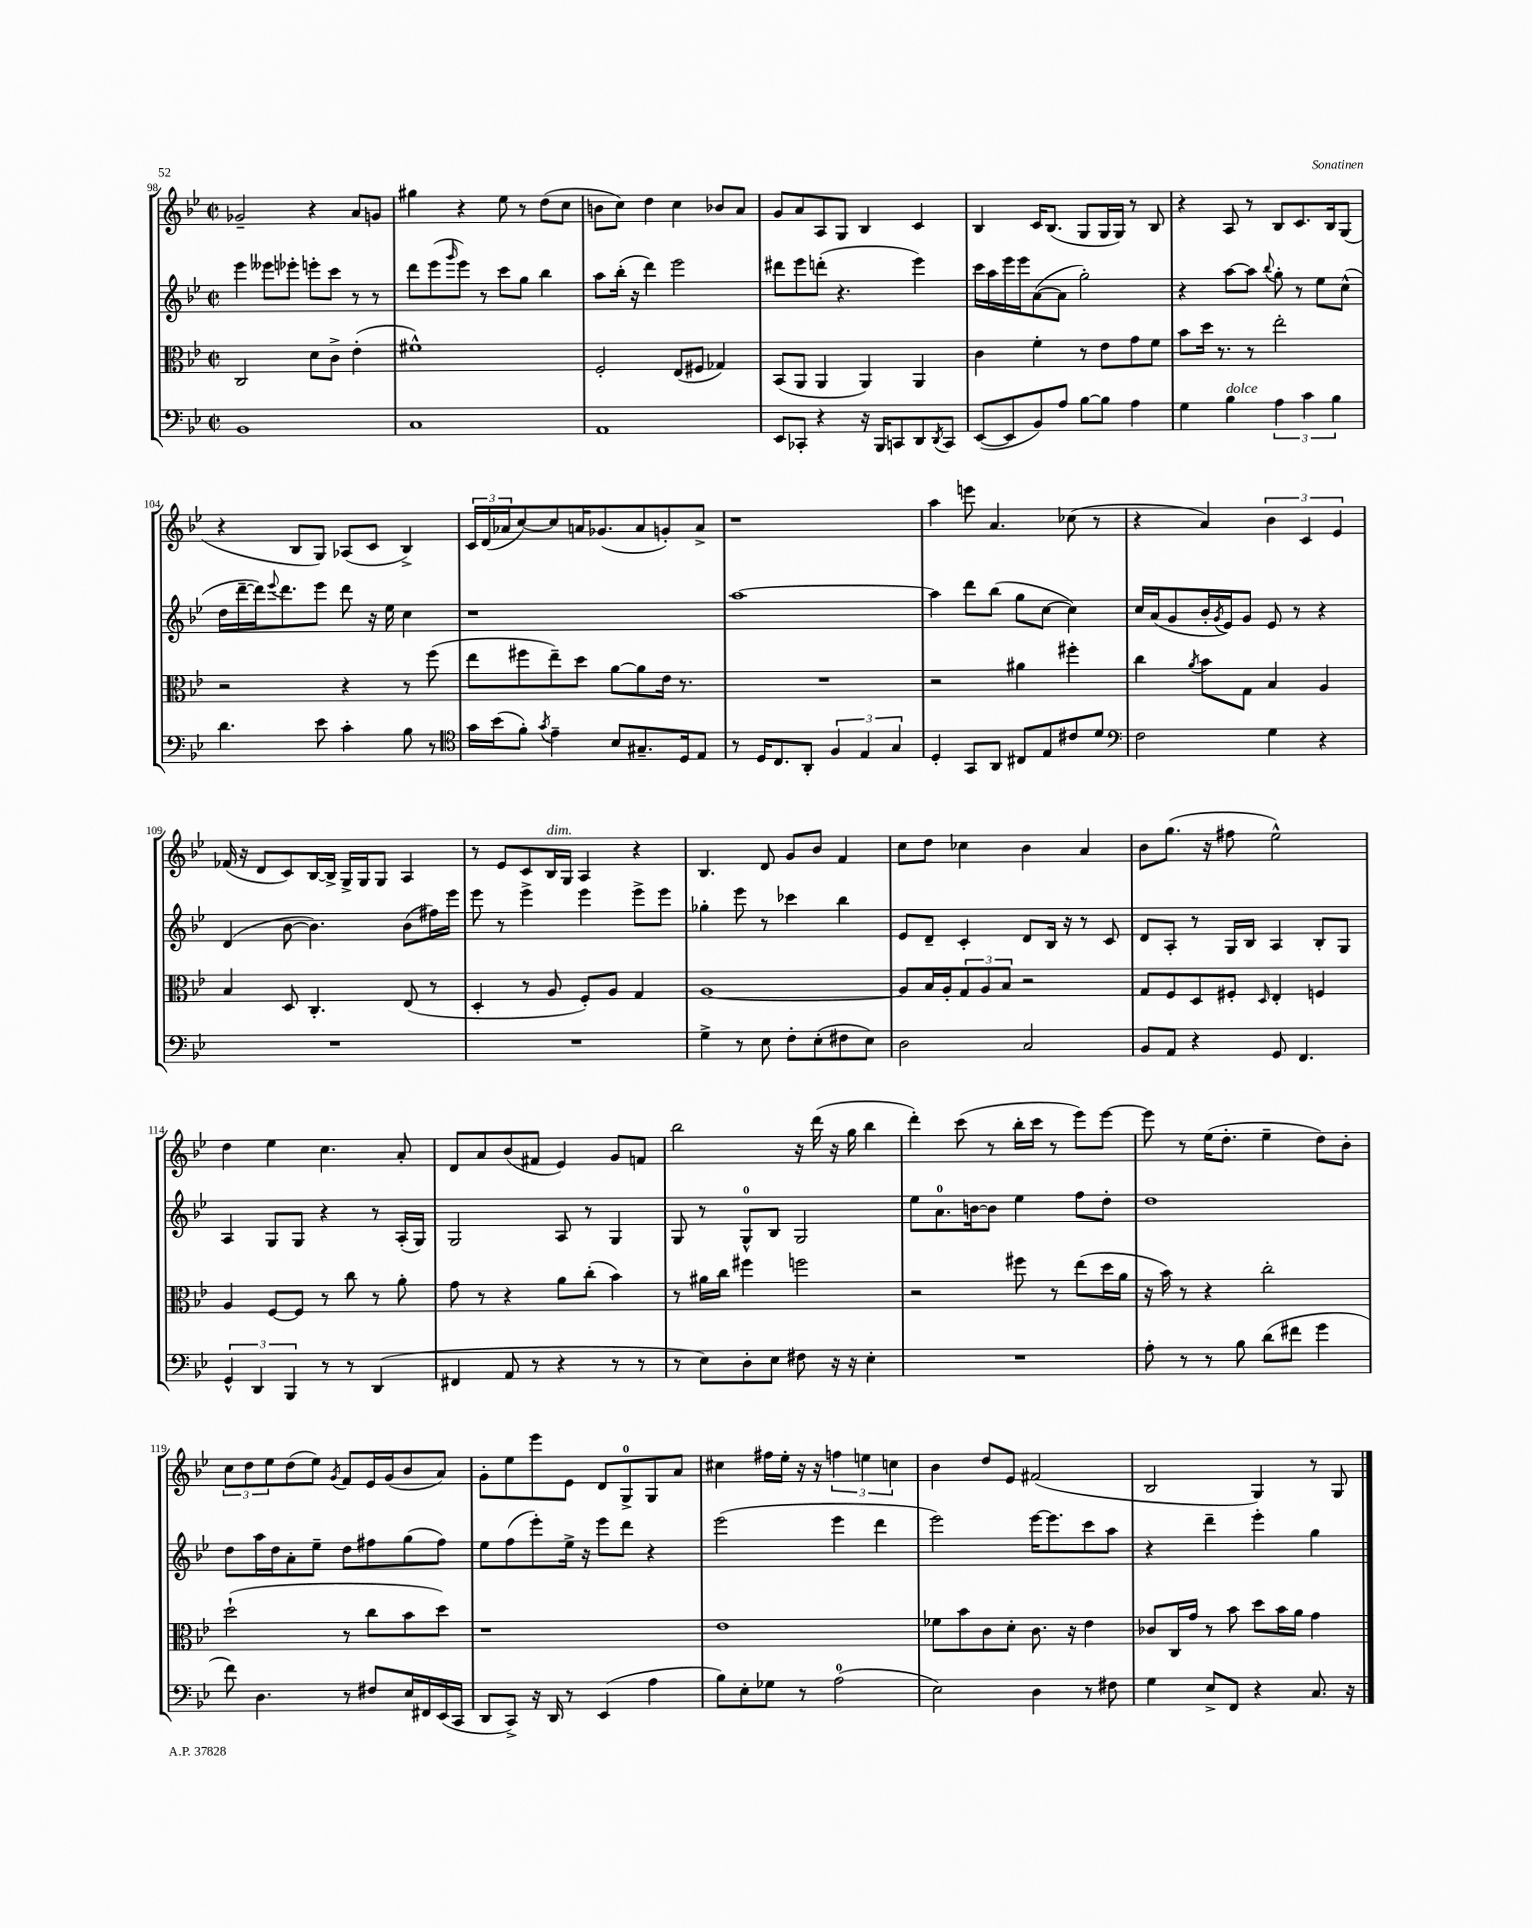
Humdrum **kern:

**kern	**kern	**kern	**kern
*part4	*part3	*part2	*part1
*staff4	*staff3	*staff2	*staff1
*clefF4	*clefC3	*clefG2	*clefG2
*k[b-e-]	*k[b-e-]	*k[b-e-]	*k[b-e-]
*M2/2	*M2/2	*M2/2	*M2/2
*met(c|)	*met(c|)	*met(c|)	*met(c|)
=98	=98	=98	=98
1BB-	2C/	4eee-\	2g-X~/
.	.	8eee--X\L	.
.	.	8eee-X'\J	.
.	8d\L	8eeen'\L	4r
.	8c^\J	8ccc\J	.
.	(4e-'\	8r	8a/L
.	.	8r	8gn/J
=99	=99	=99	=99
1C	1f#X^^)	8ddd\L	4gg#X\
.	.	(8eee-\	.
.	.	16qqggg/	.
.	.	8eee-\J)	4r
.	.	8r	.
.	.	8ccc\L	8ee-\
.	.	8gg\J	8r
.	.	4bb-\	(8dd\L
.	.	.	8cc\J
=100	=100	=100	=100
1AA	2F'/	8aa\L	8bn\L
.	.	(16bb-'\Jk	8cc\J)
.	.	16r	.
.	.	4ddd\)	4dd\
.	(8E-/L	2eee-\	4cc\
.	8F#X/J	.	.
.	4G-X/)	.	8b-X/L
.	.	.	8a/J
=101	=101	=101	=101
8EE-/L	(8BB-/L	8ddd#X\L	8g/L
8CC-X'/J	8AA/J	8eee-\	8a/
4r	4AA/	(8dddn'\J	8A/
.	.	4.r	8G/J
16r	4AA/)	.	4B-/
16BBB-/KL	.	.	.
8CCn/	.	.	.
8DD/	4AA/	4eee-\)	4c/
8qDD/	.	.	.
8CC/J	.	.	.
=102	=102	=102	=102
([8EE-/L	4c\	16ccc\LL	4B-/
.	.	16aa\	.
8EE-/]	.	16eee-\	.
.	.	16eee-\J	.
8BB-/)	4f'\	([8a\	16c/KL
.	.	.	(8.B-/J
8A/J	.	8a\J]	.
[8B-\L	8r	2gg'\)	8G/L
8B-\J]	8e-\L	.	16G/L
.	.	.	16G/JJ)
4A\	8g\	.	8r
.	8f\J	.	8B-/
=103	=103	=103	=103
4G\	8b-\L	4r	4r
.	16dd\Jk	.	.
.	8.r	.	.
!LO:TX:a:i:t=dolce	!	!	!
4B-\	.	[8aa\L	8A/
.	8r	8aa\J]	8r
.	.	8qqbb-/	.
6A\	2ee-'\	8gg'\	8B-/L
.	.	8r	8.c/
6c\	.	.	.
.	.	8ee-\L	.
.	.	.	16B-/k
6B-\	.	.	.
.	.	(8cc^^\J	(8G/J
!!LO:LB:g=z
=104	=104	=104	=104
4.d\	2r	16dd\LL	4r
.	.	[16ddd~\	.
.	.	16ddd\J])	.
.	.	8qqeee-/	.
.	.	8.ddd\	.
.	.	.	8B-/L
8e-\	.	8eee-\J	8G/J)
4c'\	4r	8ddd\	(8A-X/L
.	.	16r	8c/J
.	.	16ee-\	.
8B-\	8r	4cc\	4B-^/)
8r	(8ff\	.	.
=105	=105	=105	=105
*clefC4	*	*	*
16g\LL	8ee-\L	1r	24c/LL
.	.	.	(24d/
(16b-\J	.	.	.
.	.	.	24a-X/J
8f'\J)	8ff#X\	.	[8cc/)
8qg/	.	.	.
4e-~\	8ee-~\)	.	8cc/]
.	8dd\J	.	16an/K
.	.	.	(8.g-X/
8B-/L	[8a\L	.	.
8.G#X~/	8a\]	.	8a/
.	16e-\Jk	.	8gn'/)
16D/k	8.r	.	.
8E-/J	.	.	8a^/J
=106	=106	=106	=106
8r	1r	[1aa	1r
16D/KL	.	.	.
8.C/	.	.	.
8AA'/J	.	.	.
6F/	.	.	.
6E-/	.	.	.
6G/	.	.	.
=107	=107	=107	=107
4D'/	2r	4aa\]	4aa\
8GG/L	.	8ddd\L	8eeen\
8AA/J	.	(8bb-\J	4.a/
8C#X/L	4a#X\	8gg\L	.
8E-/	.	[8cc\J	.
8c#X/	4ff#X'\	4cc\])	(8cc-X\
8d/J	.	.	8r
=108	=108	=108	=108
*clefF4	*	*	*
2F\	4cc\	16cc/LL	4r
.	.	(16a/J	.
.	.	8g/	.
.	8qa/	.	.
.	8b-\L	16b-'/L	4a/)
.	.	8qg/	.
.	.	16e-/J)	.
.	8G\J	8g/J	.
4G\	4B-/	8e-/	6b-\
.	.	8r	.
.	.	.	6c/
4r	4A/	4r	.
.	.	.	6e-/
!!LO:LB:g=z
=109	=109	=109	=109
1r	4B-/	(4d/	(16f-X/
.	.	.	16r
.	.	.	8d/L
.	8D/	[8b-\	8c/)
.	4.C'/	4.b-\])	[16B-/L
.	.	.	16B-^/JJ]
.	.	.	16G^/LL
.	.	.	16G/J
.	.	.	8G/J
.	(8E-/	(8b-\L	4A/
.	8r	16ff#X\L)	.
.	.	16eee-\JJ	.
=110	=110	=110	=110
1r	4D'/	8eee-\	8r
.	.	8r	8e-/L
.	8r	4eee-^\	8c/
!	!	!	!LO:TX:a:i:t=dim.
.	8A/	.	16B-/L
.	.	.	16G/JJ
.	8F'/L)	4eee-\	4A/
.	8A/J	.	.
.	4G/	8eee-^\L	4r
.	.	8eee-\J	.
=111	=111	=111	=111
4G^\	[1A	4gg-X'\	4.B-/
8r	.	8eee-\	.
8E-\	.	8r	8d/
8F'\L	.	4ccc-X\	8g/L
(8E-'\	.	.	8b-/J
8F#X\	.	4bb-\	4f/
8E-\J)	.	.	.
=112	=112	=112	=112
2D\	8A/L]	8e-/L	8cc\L
.	16B-/L	8d~/J	8dd\J
.	16A'/J	.	.
.	12G/	4c'/	4cc-X\
.	12A/	.	.
.	12B-/J	.	.
2C/	2r	8d/L	4b-\
.	.	16B-/Jk	.
.	.	16r	.
.	.	8r	4a/
.	.	8c/	.
=113	=113	=113	=113
8BB-/L	8G/L	8d/L	8b-\L
8AA/J	8F/	8A'/J	(8.gg\J
4r	8D/	8r	.
.	.	.	16r
.	8F#X'/J	16G/LL	8ff#X\
.	.	16B-/JJ	.
.	16qqD/	.	.
8GG/	4E-'/	4A/	2ee-^^\)
4.FF/	.	.	.
.	4Fn/	8B-'/L	.
.	.	8G/J	.
!!LO:LB:g=z
=114	=114	=114	=114
6GG^^/	4A/	4A/	4dd\
6DD/	.	.	.
.	[8F/L	8G/L	4ee-\
6BBB-/	.	.	.
.	8F/J]	8G/J	.
8r	8r	4r	4.cc\
8r	8cc\	.	.
(4DD/	8r	8r	.
.	8a'\	(16A'/LL	8a'/
.	.	16G/JJ)	.
=115	=115	=115	=115
4FF#X/	8g\	2G/	8d/L
.	8r	.	8a/
8AA/	4r	.	(8b-/
8r	.	.	8f#X/J
4r	8a\L	8A/	4e-/)
.	(8cc'\J	8r	.
8r	4b-\)	4G/	8g/L
8r	.	.	8fn/J
=116	=116	=116	=116
8r	8r	8G/	2bb-\
8E-\L)	16a#X\LL	8r	.
.	16cc\JJ	.	.
8D'\	4ff#X\	8G^^/L	.
8E-\J	.	8B-/J	.
8F#X\	2ffn\	2G/	16r
.	.	.	(16ddd\
16r	.	.	16r
16r	.	.	16gg\
4E-'\	.	.	4bb-\
=117	=117	=117	=117
1r	2r	8ee-\L	4ddd'\)
.	.	8.a\	.
.	.	.	(8ccc\
.	.	[16bn\k	.
.	.	8b\J]	8r
.	8ff#X\	4ee-\	16bb-'\LL
.	.	.	16ccc\JJ
.	8r	.	8r
.	(8ee-\L	8ff\L	8eee-\L)
.	16dd\L	8dd'\J	[8eee-\J
.	16a\JJ	.	.
=118	=118	=118	=118
8A'\	16r	1dd	8eee-\]
.	16b-\)	.	.
8r	8r	.	8r
8r	4r	.	(16ee-\KL
.	.	.	8.dd'\J
8B-\	.	.	.
(8d\L	2cc'\	.	4ee-~\
8f#X\J	.	.	.
4g\	.	.	8dd\L)
.	.	.	8b-'\J
!!LO:LB:g=z
=119	=119	=119	=119
8f\)	(2dd`\	8dd\L	12cc\L
.	.	.	12dd\
4.D\	.	16aa\L	.
.	.	.	12ee-\
.	.	16dd\J	.
.	.	8a'\	(8dd\
.	.	8ee-~\J	8ee-\J)
.	.	.	8qg/
8r	8r	8dd\L	8f/L
8F#X/L	8cc\L	8ff#X\	16e-/L
.	.	.	(16g/J
16E-/L	8b-\	(8gg\	8b-/
16FF#X/	.	.	.
(16EE-/	8dd\J)	8ff#\J)	8a/J)
16CC/JJ	.	.	.
=120	=120	=120	=120
8DD/L	1r	8ee-\L	8g'\L
8CC^/J)	.	(8ff\	8ee-\
16r	.	8eee-'\)	8eee-\
16DD/	.	.	.
8r	.	16ee-^\Jk	8e-\J
.	.	16r	.
(4EE-/	.	8eee-\L	8d/L
.	.	8ddd\J	8G^/
4A\	.	4r	8G/
.	.	.	8a/J
=121	=121	=121	=121
8B-\L)	1e-	(2eee-\	4cc#X\
8E-'\	.	.	.
8G-X\J	.	.	16ff#X\LL
.	.	.	16ee-'\JJ
8r	.	.	16r
.	.	.	16r
(2A\	.	4eee-\	6ffn\
.	.	.	6een\
.	.	4ddd\	.
.	.	.	6ccn\
=122	=122	=122	=122
2E-\)	8f-X\L	2eee-\)	4b-\
.	8b-\	.	.
.	8c\	.	8dd/L
.	8d'\J	.	8e-/J
4D\	8.c\	[16eee-\KL	(2f#X/
.	.	8.eee-\]	.
.	16r	.	.
8r	4e-\	8ccc\	.
8F#X\	.	8aa\J	.
=123	=123	=123	=123
4G\	8c-X/L	4r	2B-/
.	16C/L	.	.
.	16g/JJ	.	.
8E-^/L	8r	4ddd~\	.
8FF/J	8b-\	.	.
4r	8dd\L	4eee-'\	4G/)
.	16b-\L	.	.
.	16a\JJ	.	.
8.C/	4g\	4gg\	8r
.	.	.	8G/
16r	.	.	.
==	==	==	==
*-	*-	*-	*-
